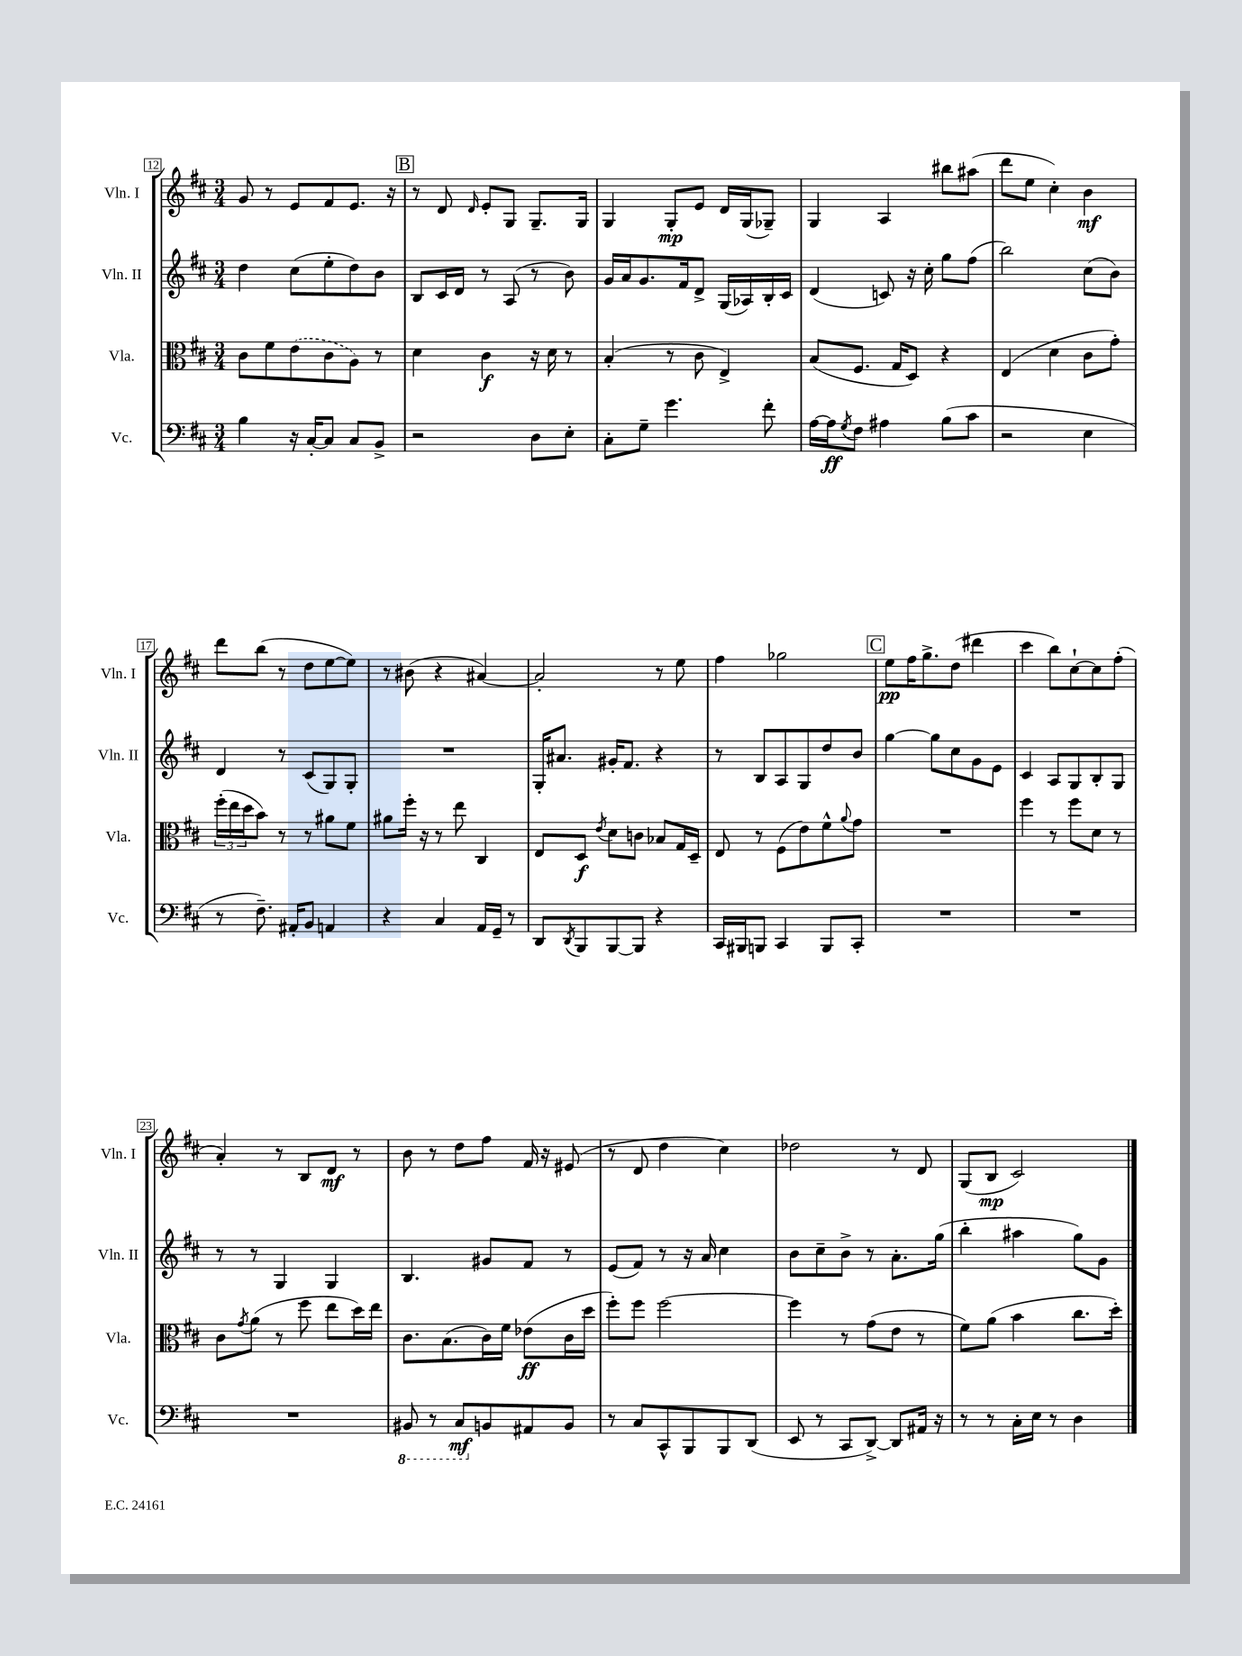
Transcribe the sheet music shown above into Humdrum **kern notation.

**kern	**kern	**kern	**kern
*staff4	*staff3	*staff2	*staff1
*clefF4	*clefC3	*clefG2	*clefG2
*k[f#c#]	*k[f#c#]	*k[f#c#]	*k[f#c#]
*M3/4	*M3/4	*M3/4	*M3/4
4B	8c#	4dd	8g
.	8f#	.	8r
16r	(8e	(8cc#	8e
[16C#'	.	.	.
8C#]	8c#	8ee'	8f#
8C#	8A)	8dd)	8.e
8BB^	8r	8b	.
.	.	.	16r
=	=	=	=
2r	4d	8B	8r
.	.	16c#	8d
.	.	16d	.
.	.	.	16qqd
.	4c#	8r	8e'
.	.	(8A	8G
8D	16r	8r	8.G~
.	16d	.	.
8E'	8r	8b)	.
.	.	.	16G
=	=	=	=
8C#'	(4B'	16g	4G
.	.	16a	.
8G~	.	8.g	.
4.g	8r	.	8G'
.	.	16f#	.
.	8c#	8d^	8e
.	4E^)	(16G	16d
.	.	16A-)	(16G
8f#'	.	16B'	8G-~)
.	.	16c#	.
=	=	=	=
[16A	(8B	(4d	4G
16A]	.	.	.
8qG	.	.	.
8F#	8.F#	.	.
4A#	.	8c)	4A
.	16G	.	.
.	8D)	16r	.
.	.	16cc#'	.
(8B	4r	8gg	8bb#
8c#	.	(8ff#	(8aa#
=	=	=	=
2r	(4E	2bb)	8ddd
.	.	.	8ee
.	4d	.	4cc#')
4E	8c#	(8cc#	4b
.	8g')	8b)	.
=	=	=	=
8r	(24ff#'	4d	8ddd
.	24ee	.	.
.	24dd	.	.
8.F#~)	8b)	.	(8bb
.	8r	8r	8r
16AA#'	.	.	.
8BB	8r	(8c#	8dd
4AA	8a#	8G)	[8ee
.	8f#	8G'	8ee])
=	=	=	=
4r	8a#	2.r	8r
.	16ff#'	.	(8b#
.	16r	.	.
4C#	8r	.	4r
.	8ee	.	.
16AA	4C#	.	[4a#)
16GG~	.	.	.
8r	.	.	.
=	=	=	=
8DD	8E	16G'	2a#']
.	.	8.a#	.
8qDD	.	.	.
8BBB	8D	.	.
.	8qe	.	.
[8BBB	8d	16g#'	.
.	.	8.f#	.
8BBB]	8c	.	.
4r	8B-	4r	8r
.	16G	.	8ee
.	16D~	.	.
=	=	=	=
16CC#	8E	8r	4ff#
16BBB#	.	.	.
8BBB	8r	8B	.
4CC#	(8F#	8A	2gg-
.	8e)	8G	.
8BBB	8f#^^	8dd	.
.	8qqa	.	.
8CC#'	8g	8b	.
=	=	=	=
2.r	2.r	[4gg	8ee
.	.	.	16ff#
.	.	.	8.gg^
.	.	8gg]	.
.	.	8cc#	(8dd
.	.	8g	4ddd#
.	.	8e	.
=	=	=	=
2.r	4ff#	4c#	4ccc#
.	8r	8A	8bb)
.	8ff#	8G	[8cc#`
.	8d	8B'	8cc#]
.	8r	8G	(8ff#'
=	=	=	=
2.r	8c#	8r	4a')
.	8qg	.	.
.	(8a	8r	.
.	8r	4G	8r
.	8ff#	.	8B
.	8ee	4G	8d
.	16dd)	.	8r
.	16ee	.	.
=	=	=	=
8BBB#	8.c#	4.B	8b
8r	.	.	8r
.	(8.B	.	.
8CC#	.	.	8dd
8BB	16c#)	8g#	8ff#
.	16f#	.	.
8AA#	(8e-	8f#	16f#
.	.	.	16r
8BB	16c#	8r	(8e#
.	16dd	.	.
=	=	=	=
8r	8ff#')	(8e	8r
8C#	8ff#	8f#)	8d
8CC#^^	[2ff#	8r	4dd
8BBB	.	16r	.
.	.	16a	.
8BBB	.	4cc#	4cc#)
(8DD	.	.	.
=	=	=	=
8EE	4ff#]	8b	2dd-
8r	.	8cc#~	.
8CC#	8r	8b^	.
[8DD^)	(8g	8r	.
8DD]	8e	8.a'	8r
16AA#	8r	.	8d
16r	.	(16gg	.
=	=	=	=
8r	8f#)	4bb'	(8G
8r	(8a	.	8B
16C#'	4b	4aa#	2c#)
16E	.	.	.
8r	.	.	.
4D	8.cc#	8gg)	.
.	.	8g	.
.	16dd')	.	.
==	==	==	==
*-	*-	*-	*-
